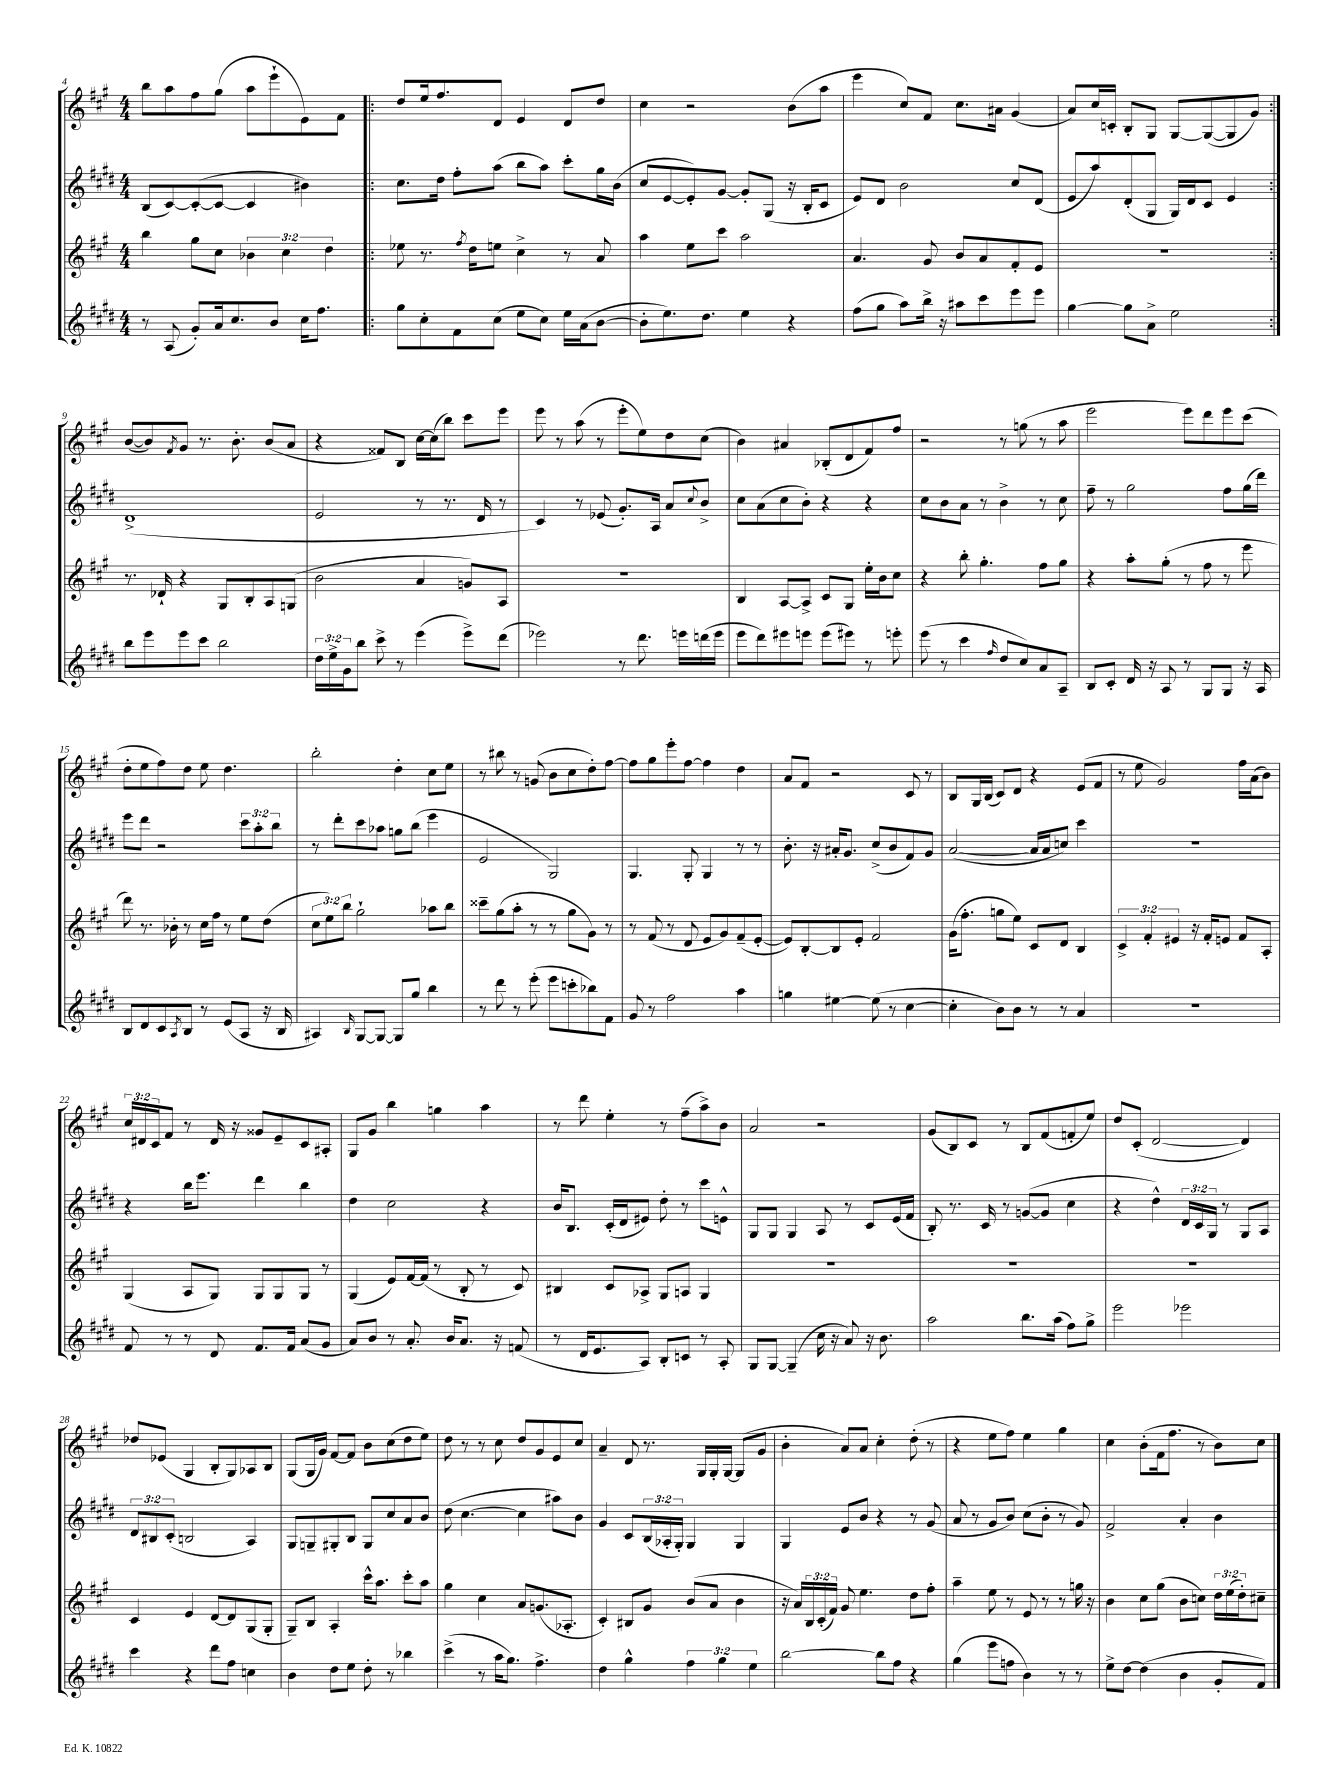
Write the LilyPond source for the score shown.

<<
\new StaffGroup <<
\new Staff = "s0" {
    \clef treble \key a \major \numericTimeSignature \time 4/4 \override Staff.TupletNumber.text = #tuplet-number::calc-fraction-text
    b''8 a''8 fis''8 gis''8( a''8 e'''8-! e'8) fis'8 |
    \repeat volta 2 { d''8 e''16 fis''8. d'8 e'4 d'8 d''8 |
    cis''4 r2 b'8( a''8 |
    e'''4 cis''8) fis'8 cis''8. ais'16 gis'4( |
    a'8) cis''16 c'16-. b8-. gis8 gis8~ gis8~( gis8 gis'8) | }
    b'8~( b'8) \acciaccatura { fis'8 } gis'8 r8. b'8.-. b'8( a'8 |
    r4 fisis'8) b8 cis''16~ cis''16( b''8) cis'''8 e'''8 |
    e'''8 r8 a''8( r8 e'''8-. e''8) d''8 cis''8( |
    b'4) ais'4 bes8-.( d'8 fis'8) fis''8 |
    r2 r8 g''8( r8 a''8 |
    e'''2 e'''8) d'''8 e'''8 cis'''8( |
    d''8-. e''8 fis''8) d''8 e''8 d''4. |
    b''2-. d''4-. cis''8 e''8 |
    r8 bis''8 r8 g'8( b'8 cis''8 d''8-.) fis''8~ |
    fis''8 gis''8 e'''8-. fis''8~ fis''4 d''4 |
    a'8 fis'8 r2 cis'8 r8 |
    b8 gis16 b16( cis'8) d'8 r4 e'8( fis'8 |
    r8 e''8 gis'2) fis''16 a'16( b'8) |
    \tuplet 3/2 { cis''16 dis'16 cis'16 } fis'8 r8 dis'16 r16 gisis'8 e'8-- cis'8 ais8-. |
    gis8 gis'8 b''4 g''4 a''4 |
    r8 d'''8 e''4-. r8 fis''8--( a''8->) b'8 |
    a'2 r2 |
    gis'8( b8) cis'8 r8 b8 fis'8( f'8-. e''8) |
    d''8 cis'8-.( d'2~ d'4) |
    des''8 ees'8( gis4 b8-. gis8) aes8 b8 |
    gis8( gis16 gis'16) fis'8~ fis'8 b'8 cis''8( d''8 e''8) |
    d''8 r8 r8 cis''8 d''8 gis'8 e'8 cis''8 |
    a'4-- d'8 r8. gis16 gis16-. gis16~ gis8( gis'8 |
    b'4-. a'8) a'8 cis''4-. d''8-.( r8 |
    r4 e''8 fis''8) e''4 gis''4 |
    cis''4 b'8-.( fis'16 fis''8. r8 b'8) cis''8 \bar "|." |
}
\new Staff = "s1" {
    \clef treble \key e \major \numericTimeSignature \time 4/4 \override Staff.TupletNumber.text = #tuplet-number::calc-fraction-text
    b8( cis'8~) cis'8~-.( cis'8~ cis'4 bis'4) |
    \repeat volta 2 { cis''8. dis''16 fis''8-. a''8( b''8 a''8) cis'''8-. gis''16 b'16( |
    cis''8 e'8~ e'8-.) gis'8~ gis'8-. gis8( r16 b16-. cis'8 |
    e'8) dis'8 b'2 cis''8 dis'8( |
    e'8 a''8) dis'8-.( gis8 gis16) dis'16 cis'8 e'4 | }
    dis'1->( |
    e'2 r8 r8. dis'16 r8 |
    cis'4) r8 ees'8( gis'8.-.) a16 a'8 \appoggiatura { cis''8 } b'8-> |
    cis''8 a'8( cis''8 b'8-.) r4 r4 |
    cis''8 b'8 a'8 r8 b'4-> r8 cis''8 |
    fis''8-- r8 gis''2 fis''8 gis''16( dis'''16) |
    e'''8 dis'''8 r2 \tuplet 3/2 { cis'''8 a''8-. b''8 } |
    r8 dis'''8-. cis'''8 aes''8 g''8 b''8( e'''4 |
    e'2 gis2) |
    gis4. gis8-. gis4 r8 r8 |
    b'8.-. r16 ais'16-. gis'8. cis''8->( b'8 fis'8) gis'8 |
    a'2~( a'16 a'16 c''8) cis'''4 |
    R1 |
    r4 b''16 e'''8. dis'''4 b''4 |
    dis''4 cis''2 r4 |
    b'16 b8. cis'16-.( dis'16 eis'8) dis''8-. r8 cis'''8 e'8-^ |
    gis8 gis8 gis4 a8 r8 cis'8 e'16( fis'16 |
    b8-.) r8. cis'16 r8 g'8~( g'8 cis''4 |
    r4 dis''4-^) \tuplet 3/2 { dis'16 cis'16 gis16 } r8 gis8 a8 |
    \tuplet 3/2 { dis'8 bis8 cis'8-.( } b2 a4) |
    gis8 g8-- gis8-. b8 gis8 cis''8 a'8 b'8 |
    dis''8( cis''4.~ cis''4 ais''8) b'8 |
    gis'4 cis'8 \tuplet 3/2 { b16( aes16-. gis16-.) } gis4 gis4 |
    gis4 e'8 b'8 r4 r8 gis'8( |
    a'8 r8 gis'8 b'8) cis''8( b'8-. r8 gis'8) |
    fis'2-> a'4-. b'4 \bar "|." |
}
\new Staff = "s2" {
    \clef treble \key a \major \numericTimeSignature \time 4/4 \override Staff.TupletNumber.text = #tuplet-number::calc-fraction-text
    b''4 gis''8 cis''8 \tuplet 3/2 { bes'4 cis''4 d''4 } |
    \repeat volta 2 { ees''8 r8. \acciaccatura { fis''8 } d''16 e''8 cis''4-> r8 a'8 |
    a''4 e''8 cis'''8 a''2 |
    a'4. gis'8 b'8 a'8 fis'8-. e'8 |
    R1 | }
    r8. des'16-! r4 gis8 b8-. a8 g8( |
    b'2 a'4 g'8) a8 |
    R1 |
    b4 a8~ a8-> cis'8 gis8 e''16-. b'16 cis''8 |
    r4 b''8-. gis''4.-. fis''8 gis''8 |
    r4 a''8-. gis''8-.( r8 fis''8 r8 e'''8 |
    d'''8) r8. bes'16-. r8 cis''16 fis''16 r8 e''8 d''8( |
    \tuplet 3/2 { cis''8 e''8) b''8 } gis''2-! aes''8 b''8 |
    cisis'''8-- gis''8( a''8-. r8 r8 gis''8 gis'8) r8 |
    r8 fis'8( r8 d'8 e'8 gis'8) fis'8--( e'8~-. |
    e'8) b8~-. b8 e'8-. fis'2 |
    gis'16( fis''8.-. g''8 e''8) cis'8 d'8 b4 |
    \tuplet 3/2 { cis'4-> fis'4-. eis'4 } r16 fis'16-. e'8 fis'8 a8-. |
    gis4( a8 gis8) gis8 gis8 gis8 r8 |
    gis4( e'8) fis'16~ fis'16( r8 b8-. r8 cis'8) |
    bis4 cis'8 aes8-> gis8 a8 gis4 |
    R1 |
    R1 |
    R1 |
    cis'4 e'4 d'8~ d'8 gis8( gis8-. |
    gis8--) b8 a4-. cis'''16-^ a''8. cis'''8-. a''8 |
    gis''4 cis''4 a'8 g'8.( aes8.-. |
    cis'4-.) bis8 gis'8 b'8( a'8 b'4 |
    r16 a'16) \tuplet 3/2 { b16 cis'16-.( fis'16) } gis'8 e''4. d''8 fis''8-. |
    a''4-- e''8 r8 e'8 r8 r8 g''16 r16 |
    b'4 cis''8 gis''8( b'8 c''8) \tuplet 3/2 { d''16 e''16( d''16-.) } cis''8-- \bar "|." |
}
\new Staff = "s3" {
    \clef treble \key e \major \numericTimeSignature \time 4/4 \override Staff.TupletNumber.text = #tuplet-number::calc-fraction-text
    r8 a8( gis'8-.) a'16 cis''8. b'8 cis''16 fis''8. |
    \repeat volta 2 { gis''8 cis''8-. fis'8 cis''8( e''8 cis''8) e''16 a'16( b'8~ |
    b'8-. e''8.) dis''8. e''4 r4 |
    fis''8( gis''8 a''8) b''16-> r16 ais''8 cis'''8 e'''8 e'''8 |
    gis''4~ gis''8 a'8-> e''2 | }
    b''8 e'''8 e'''8 cis'''8 b''2 |
    \tuplet 3/2 { dis''16 e''16-> gis'16 } b''8 cis'''8-> r8 e'''4( e'''8->) dis'''8( |
    ees'''2) r8 dis'''8. e'''16 d'''16( e'''16 |
    e'''8 dis'''8) eis'''8 e'''8 e'''8( eis'''8) r8 e'''8-. |
    e'''8( r8 cis'''4 \grace { fis''16 } dis''8 cis''8) a'8 a8-- |
    b8 cis'8-. dis'16 r16 a8 r8 gis8 gis8 r16 a16 |
    b8 dis'8 cis'8 \acciaccatura { a8 } b8 r8 e'8( a8 r16 b16 |
    ais4) \grace { b16 } gis8~ gis8~ gis8 gis''8 b''4 |
    r8 dis'''8 r8 e'''8-.( e'''8 c'''8-. bes''8) fis'8 |
    gis'8 r8 fis''2 a''4 |
    g''4 eis''4~ eis''8( r8 cis''4~ |
    cis''4-. b'8) b'8 r8 r8 a'4 |
    R1 |
    fis'8 r8 r8 dis'8 fis'8. fis'16 a'8( gis'8 |
    a'8) b'8 r8 a'8.-. b'16 a'8. r16 f'8( |
    r8 dis'16 e'8. a8) b8-. c'8 r8 a8-. |
    gis8 gis8~ gis4--( cis''16 r16 a'8) r16 b'8. |
    a''2 b''8. a''16( fis''8) gis''8-> |
    e'''2 ees'''2 |
    cis'''4 r4 dis'''8 fis''8 c''4 |
    b'4 dis''8 e''8 dis''8-. r8 bes''4 |
    cis'''4->( r8 a''16 gis''8.) fis''4.-> |
    dis''4 gis''4-^ \tuplet 3/2 { fis''4 gis''4 e''4 } |
    b''2~ b''8 fis''8 r4 |
    gis''4( e'''8 f''8 b'4) r8 r8 |
    e''8-> dis''8~ dis''4( b'4 gis'8-. fis'8) \bar "|." |
}
>>
>>
\layout { \context { \Score currentBarNumber = #4 } }
